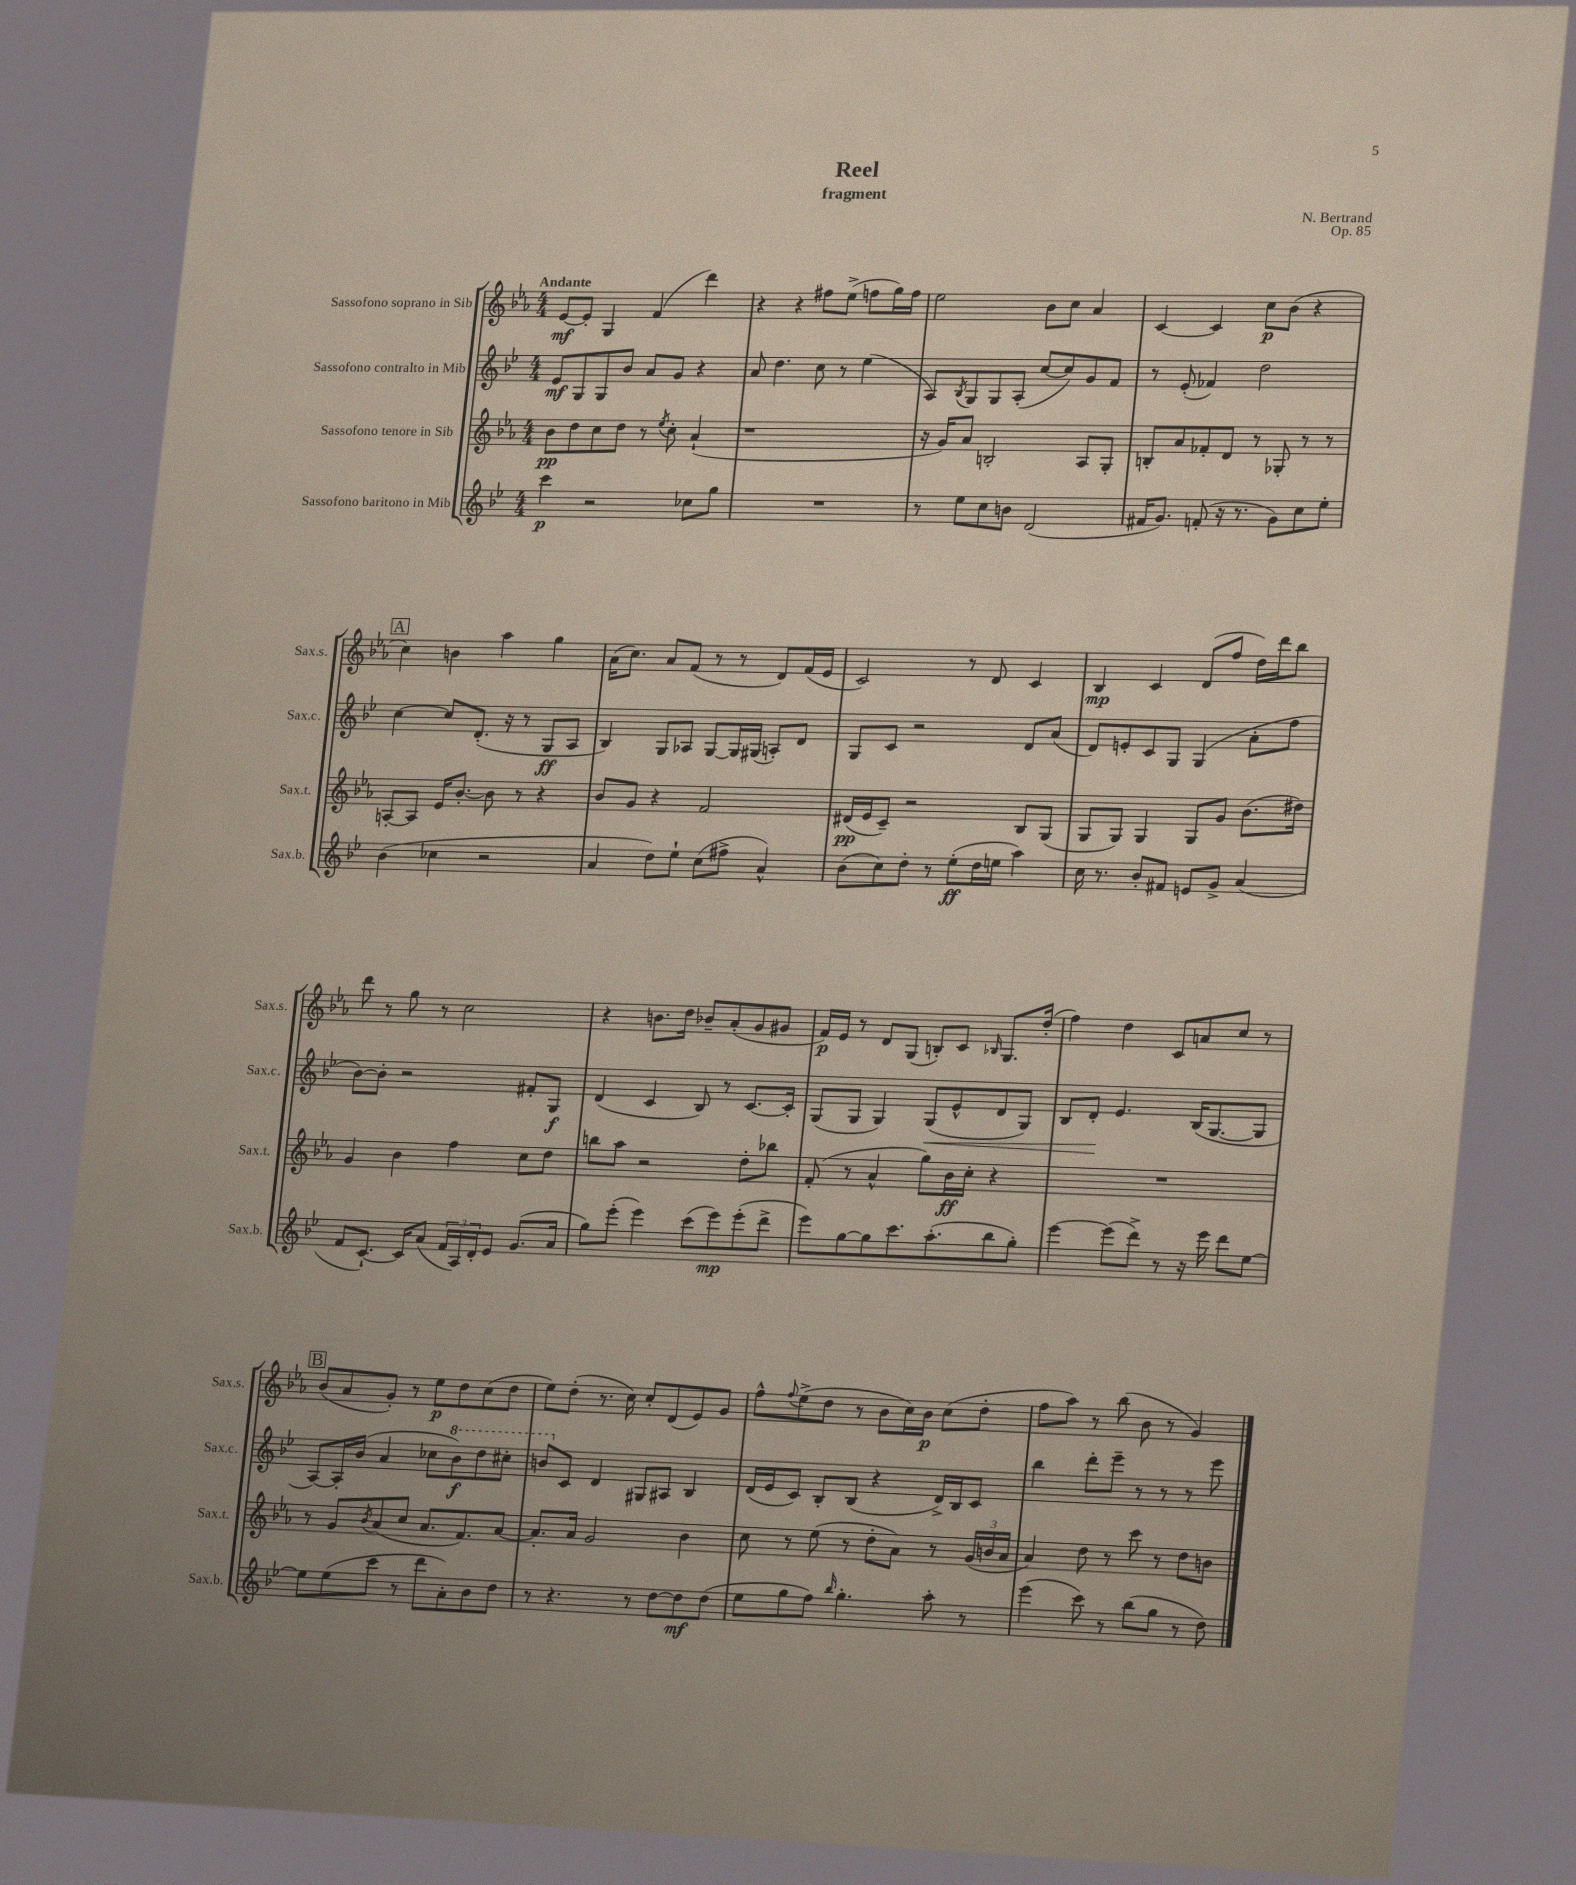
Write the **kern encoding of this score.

**kern	**dynam	**kern	**dynam	**kern	**dynam	**kern	**dynam
*part4	*part4	*part3	*part3	*part2	*part2	*part1	*part1
*staff4	*staff4	*staff3	*staff3	*staff2	*staff2	*staff1	*staff1
*I"Sassofono baritono in Mib	*	*I"Sassofono tenore in Sib	*	*I"Sassofono contralto in Mib	*	*I"Sassofono soprano in Sib	*
*I'Sax.b.	*	*I'Sax.t.	*	*I'Sax.c.	*	*I'Sax.s.	*
*clefG2	*	*clefG2	*	*clefG2	*	*clefG2	*
*k[b-e-]	*	*k[b-e-a-]	*	*k[b-e-]	*	*k[b-e-a-]	*
*M4/4	*	*M4/4	*	*M4/4	*	*M4/4	*
=1	=1	=1	=1	=1	=1	=1	=1
!	!	!	!	!	!	!LO:TX:a:B:t=Andante	!
4ccc\	p	8b-\L	pp	8e-/L	mf	[8e-/L	mf
.	.	8dd\	.	8G/	.	8e-'/J]	.
2r	.	8cc\	.	8G/	.	4G/	.
.	.	8dd\J	.	8b-/J	.	.	.
.	.	8r	.	8a/L	.	(4f/	.
.	.	8qee-/	.	.	.	.	.
.	.	8cc'\	.	8g/J	.	.	.
8cc-X\L	.	(4a-`/	.	4r	.	4ddd\)	.
8gg\J	.	.	.	.	.	.	.
=2	=2	=2	=2	=2	=2	=2	=2
1r	.	1r	.	8a/	.	4r	.
.	.	.	.	4.dd\	.	.	.
.	.	.	.	.	.	4r	.
.	.	.	.	8cc\	.	8ff#X\L	.
.	.	.	.	8r	.	(8ee-^\J	.
.	.	.	.	(4ee-\	.	8ffn\L	.
.	.	.	.	.	.	16gg\L)	.
.	.	.	.	.	.	16ff\JJ	.
=3	=3	=3	=3	=3	=3	=3	=3
8r	.	16r	.	8A/L)	.	2ee-\	.
.	.	16g/KL)	.	.	.	.	.
.	.	.	.	8qB-/	.	.	.
8ee-\L	.	8a-/J	.	8G/	.	.	.
8cc\	.	2Bn'/	.	8G/	.	.	.
8bn\J	.	.	.	(8A'/J	.	.	.
(2d/	.	.	.	[8cc/L	.	8b-\L	.
.	.	.	.	8cc/])	.	8cc\J	.
.	.	8A-/L	.	8g/	.	4a-/	.
.	.	8G'/J	.	8f/J	.	.	.
=4	=4	=4	=4	=4	=4	=4	=4
16f#X/KL	.	8Bn'/L	.	8r	.	[4c/	.
8.g/J)	.	.	.	.	.	.	.
.	.	8a-/	.	(8e-'/	.	.	.
(8fn'/	.	8f-X'/	.	4f-X/)	.	4c/]	.
16r	.	8d/J	.	.	.	.	.
8.r	.	.	.	.	.	.	.
.	.	8r	.	2dd\	.	8cc\L	p
8g\L)	.	8G-X'/	.	.	.	(8b-\J	.
8cc\	.	8r	.	.	.	4r	.
8ee-'\J	.	8r	.	.	.	.	.
!!LO:LB:g=z
!!LO:REH:place=s1:t=A
=5	=5	=5	=5	=5	=5	=5	=5
(4b-\	.	[8An'/L	.	[4cc\	.	4cc\)	.
.	.	8A/J]	.	.	.	.	.
4cc-X\	.	16e-/KL	.	8cc/L]	.	4bn\	.
.	.	[8.b-'/J	.	.	.	.	.
.	.	.	.	(8.d'/J	.	.	.
2r	.	8b-\]	.	.	.	4aa-\	.
.	.	.	.	16r	.	.	.
.	.	8r	.	8r	.	.	.
.	.	4r	.	8G/L	ff	4gg\	.
.	.	.	.	8A/J	.	.	.
=6	=6	=6	=6	=6	=6	=6	=6
4a/	.	8b-/L	.	4B-/)	.	(16a-\KL	.
.	.	.	.	.	.	8.cc\J)	.
.	.	8g/J	.	.	.	.	.
8dd\L)	.	4r	.	8G/L	.	8a-/L	.
8ee-`\J	.	.	.	8A-X/J	.	(8f/J	.
(8cc\L	.	2f/	.	[8G/L	.	8r	.
8ff#X^\J	.	.	.	16G/L]	.	8r	.
.	.	.	.	(16G#X/JJ	.	.	.
4a^^/)	.	.	.	8An'/L)	.	8d/L)	.
.	.	.	.	8d/J	.	(16f/L	.
.	.	.	.	.	.	16e-/JJ	.
=7	=7	=7	=7	=7	=7	=7	=7
(8b-\L	.	(16d#X/LL	pp	8G/L	.	2c/)	.
.	.	16e-/J	.	.	.	.	.
8cc\)	.	8c~/J)	.	8c/J	.	.	.
8dd'\J	.	2r	.	2r	.	.	.
8r	.	.	.	.	.	.	.
(8ee-'\L	ff	.	.	.	.	8r	.
16dd\L	.	.	.	.	.	8d/	.
16een\JJ	.	.	.	.	.	.	.
4aa\)	.	8B-/L	.	8d/L	.	4c/	.
.	.	(8G/J	.	(8a/J	.	.	.
=8	=8	=8	=8	=8	=8	=8	=8
16cc\	.	8G/L	.	8d/L)	.	4B-/	mp
8.r	.	.	.	.	.	.	.
.	.	8G/J)	.	8en'/	.	.	.
8b-'/L	.	4G/	.	8c/	.	4c/	.
8f#X/J	.	.	.	8G/J	.	.	.
8en/L	.	8G/L	.	(4G/	.	(8d/L	.
8g^/J	.	8g/J	.	.	.	8ff/J	.
(4a/	.	(8.b-\L	.	8a'\L	.	16dd\LL)	.
.	.	.	.	.	.	16ddd\J	.
.	.	.	.	8ff\J	.	8bb-\J	.
.	.	16dd#X\Jk)	.	.	.	.	.
!!LO:LB:g=z
=9	=9	=9	=9	=9	=9	=9	=9
8f/L	.	4g/	.	[8b-\L)	.	8ddd\	.
[8.c`/J)	.	.	.	8b-'\J]	.	8r	.
.	.	4b-\	.	2r	.	8gg\	.
16c/KL]	.	.	.	.	.	.	.
(8a/J	.	.	.	.	.	8r	.
24f/LL	.	4ff\	.	.	.	2cc\	.
24A/)	.	.	.	.	.	.	.
24d'/J	.	.	.	.	.	.	.
8e-/J	.	.	.	.	.	.	.
(8.g/L	.	8cc\L	.	8f#X'/L	.	.	.
.	.	8dd\J	.	8G/J	f	.	.
16a/Jk	.	.	.	.	.	.	.
=10	=10	=10	=10	=10	=10	=10	=10
8gg\L)	.	8bbn\L	.	(4d/	.	4r	.
(8eee-'\J	.	8aa-\J	.	.	.	.	.
4eee-\)	.	2r	.	4c/	.	8.bn\L	.
.	.	.	.	.	.	16dd\Jk	.
(8ccc\L	.	.	.	8B-/)	.	8b-X~/L	.
8eee-\)	mp	.	.	8r	.	(8a-'/	.
(8eee-'\	.	8dd'\L	.	[8.c/L	.	8g/	.
8ddd^\J	.	8bb-X\J	.	.	.	8g#X/J	.
.	.	.	.	16c'/Jk]	.	.	.
=11	=11	=11	=11	=11	=11	=11	=11
8eee-\L)	.	(8f'/	.	(8G/L	.	16f/LL)	p
.	.	.	.	.	.	16e-/JJ	.
[8gg\	.	8r	.	8G/J	.	8r	.
8gg\]	.	4a-^^/	.	4G/)	.	8d/L	.
8.ccc\	.	.	.	.	.	(8G/J	.
!	!	!	!	!	!LO:HP:b	!	!
.	.	8gg\L)	.	(8G/L	<	8Bn'/L)	.
(8.aa'\	.	.	.	.	.	.	.
.	.	16b-\L	ff	8e-^^/	.	8c/J	.
.	.	16cc'\JJ	.	.	.	.	.
.	.	.	.	.	.	16qqB-X/	.
8bb-\	.	4r	.	8d/	.	8.G/L	.
8gg'\J)	.	.	.	8G/J)	.	.	.
.	.	.	.	.	.	(16dd'/Jk	.
=12	=12	=12	=12	=12	=12	=12	=12
[4eee-\	.	1r	.	8B-/L	.	4ff\)	.
.	.	.	.	8d'/J	.	.	.
(8eee-\L]	.	.	.	4.e-/	[	4dd\	.
8ddd^\J)	.	.	.	.	.	.	.
8r	.	.	.	.	.	8c/L	.
16r	.	.	.	(16B-/KL	.	8an/	.
16eee-\	.	.	.	[8.G/	.	.	.
8ddd\L	.	.	.	.	.	8cc/J	.
[8ee-\J	.	.	.	8G/J]	.	8r	.
!!LO:LB:g=z
!!LO:REH:place=s1:t=B
=13	=13	=13	=13	=13	=13	=13	=13
8ee-\L]	.	8r	.	[8A/L)	.	(8b-/L	.
(8ee-\	.	8g/L	.	16A'/L]	.	8a-/	.
.	.	.	.	(16b-/JJ	.	.	.
.	.	8qb-/	.	.	.	.	.
8ccc\J	.	(8a-/	.	4a/	.	8g'/J)	.
8r	.	8cc/J	.	.	.	8r	.
8ddd\L	.	8.a-/L	.	8cc-X\L	.	8ee-\L	p
*	*	*	*	*8va	*	*	*
8a'\)	.	.	.	8bb-\)	f	8dd\	.
.	.	8.f/)	.	.	.	.	.
8b-\	.	.	.	8ddd\	.	(8cc\	.
8dd\J	.	[8a-/J	.	8ccc#X'\J	.	8dd\J	.
=14	=14	=14	=14	=14	=14	=14	=14
8r	.	8.a-'/L]	.	8bbn/L	.	8ee-\L)	.
*	*	*	*	*X8va	*	*	*
4.r	.	.	.	8c/J	.	(8dd'\J	.
.	.	16a-/Jk	.	.	.	.	.
.	.	2g/	.	4d/	.	8.r	.
.	.	.	.	.	.	16cc\)	.
8r	.	.	.	8G#X/L	.	8cc'/L	.
[8dd\L	.	.	.	8A#X/J	.	(8d/	.
8dd\]	mf	4b-\	.	4B-/	.	8e-/)	.
(8dd\J	.	.	.	.	.	8g/J	.
=15	=15	=15	=15	=15	=15	=15	=15
8ee-\L	.	8cc\	.	(16d/LL	.	8ff^^\L	.
.	.	.	.	16e-/J	.	.	.
.	.	.	.	.	.	8qqff/	.
8gg\	.	8r	.	8c/J)	.	(8ee-^\	.
8ff\J)	.	(8ee-\	.	8B-'/L	.	8dd\J	.
16qqbb-/	.	.	.	.	.	.	.
4.gg'\	.	8r	.	(8B-/J	.	8r	.
.	.	8dd'\L	.	4r	.	8b-\L	.
.	.	8a-\J)	.	.	.	16cc\L)	.
.	.	.	.	.	.	16b-\JJ	p
8aa'\	.	8r	.	16d^/LL)	.	(8cc\L	.
.	.	.	.	16B-/J	.	.	.
8r	.	(24g/LL	.	8c/J	.	8dd'\J	.
.	.	24bn/	.	.	.	.	.
.	.	24a-/JJ	.	.	.	.	.
=16	=16	=16	=16	=16	=16	=16	=16
(4eee-\	.	4a-/)	.	4bb-\	.	8ff\L	.
.	.	.	.	.	.	8aa-\J)	.
8ccc\)	.	8dd\	.	8ddd'\L	.	8r	.
8r	.	8r	.	8eee-~\J	.	(8bb-\	.
(8bb-\L	.	8ccc\	.	8r	.	8b-\	.
8gg\J	.	8r	.	8r	.	8r	.
8r	.	8dd\L	.	8r	.	4g/)	.
8dd\)	.	8bn\J	.	8eee-\	.	.	.
==	==	==	==	==	==	==	==
*-	*-	*-	*-	*-	*-	*-	*-
